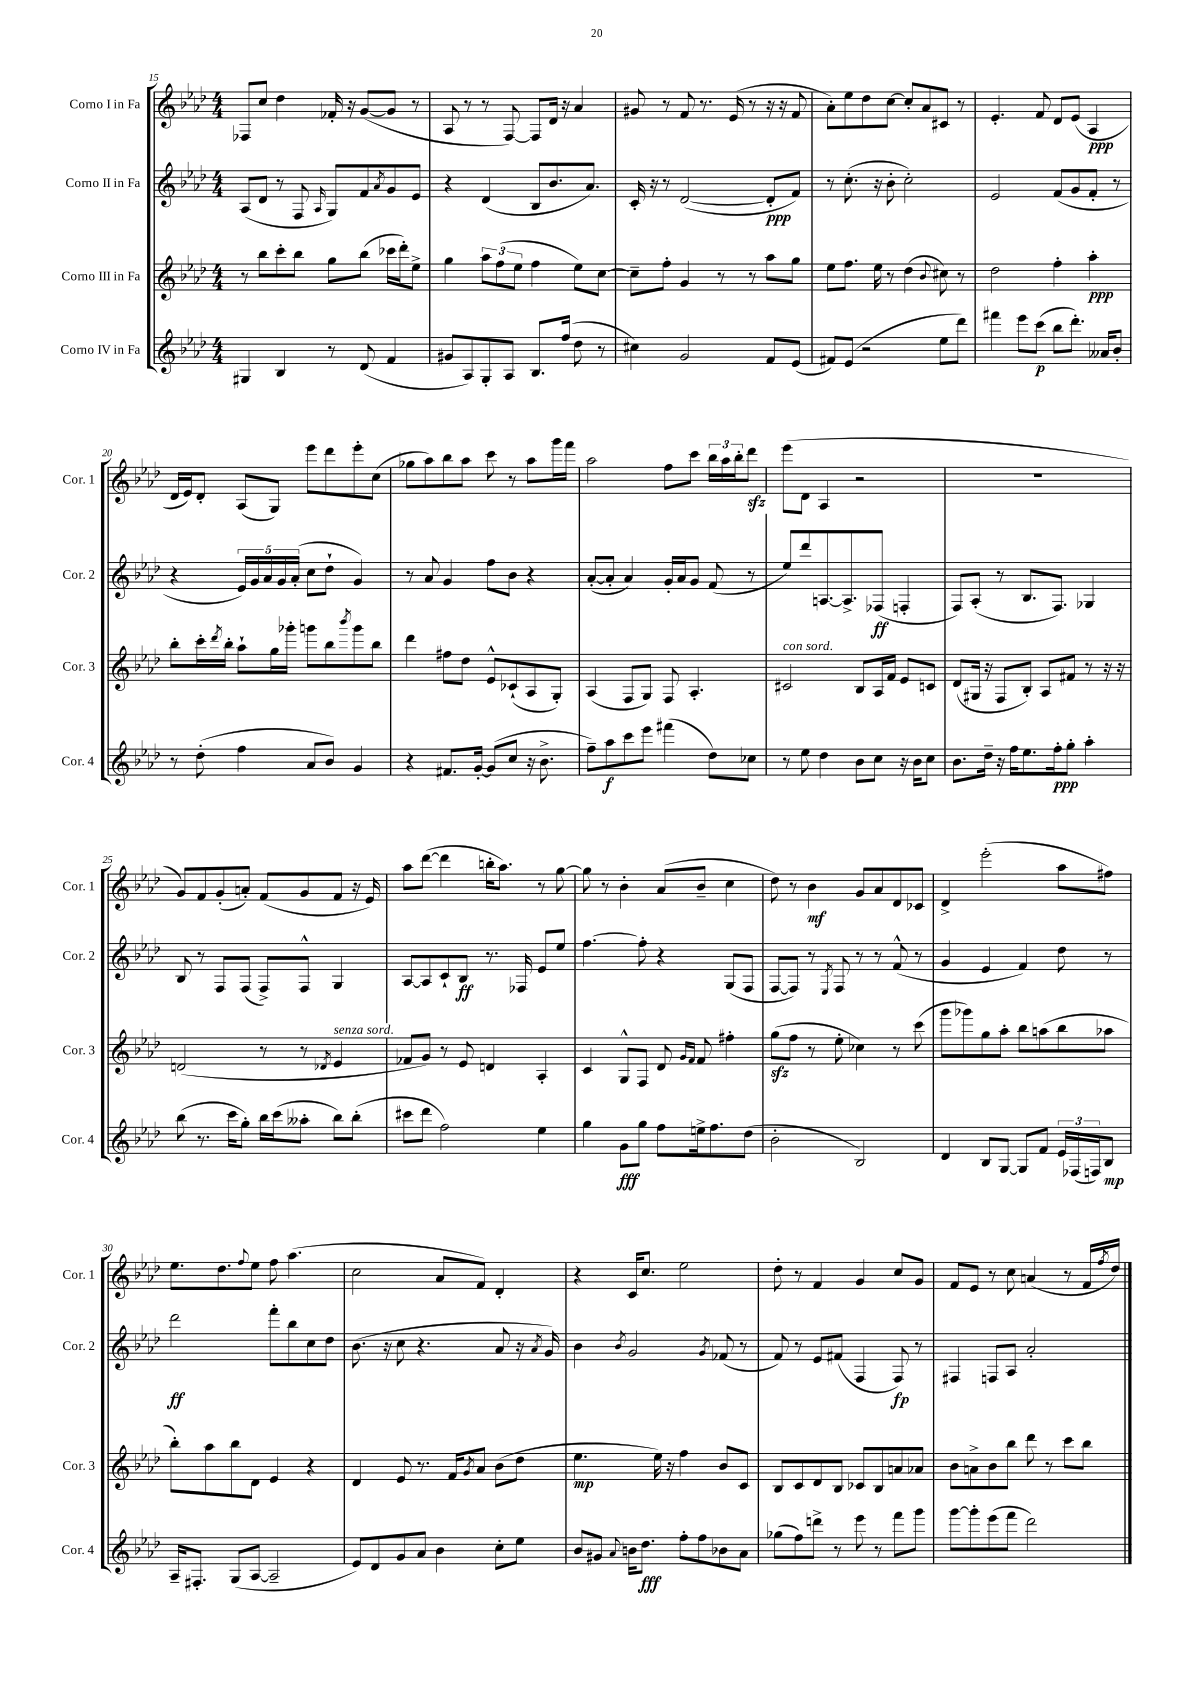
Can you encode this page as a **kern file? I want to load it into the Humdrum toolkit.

**kern	**kern	**kern	**kern
*staff4	*staff3	*staff2	*staff1
*clefG2	*clefG2	*clefG2	*clefG2
*k[b-e-a-d-]	*k[b-e-a-d-]	*k[b-e-a-d-]	*k[b-e-a-d-]
*M4/4	*M4/4	*M4/4	*M4/4
4G#	8r	(8A-	8F-
.	8bb-	8d-	8cc
4B-	8ccc'	8r	4dd-
.	8bb-	8F	.
.	.	16qqA-	.
8r	8gg	8G)	16f-'
.	.	.	16r
(8d-	(8bb-	8f	([8g
.	.	8qa-	.
4f	16ccc-	8g	8g]
.	16ddd-')	.	.
.	8ee-^	8e-	8r
=	=	=	=
8g#	4gg	4r	8A-
8A-)	.	.	8r
8G'	12aa-	(4d-	8r
.	(12ff	.	.
8A-	.	.	[8F)
.	12ee-	.	.
8.B-	4ff	8B-	8F]
.	.	8.b-	16d-
(16ff	.	.	16r
8dd-	8ee-)	.	4a-
.	.	8.a-)	.
8r	[8cc	.	.
=	=	=	=
4cc#)	8cc~]	16c'	8g#
.	.	16r	.
.	8ff'	8r	8r
2g	4g	([2d-	8f
.	.	.	8.r
.	8r	.	.
.	.	.	(16e-
.	8r	.	8r
8f	8aa-	8d-']	16r
.	.	.	16r
(8e-	8gg	8f)	8f
=	=	=	=
8f#)	8ee-	8r	8a-')
(8e-	8.ff	(8.cc'	8ee-
2r	.	.	8dd-
.	16ee-	16r	.
.	8r	8b-'	[8cc
.	(4dd-	2cc')	8cc']
.	.	.	8a-
.	8qqb-	.	.
8ee-	8cc#)	.	8c#
8ddd-)	8r	.	8r
=	=	=	=
4fff#	2dd-	2e-	4.e-'
8eee-	.	.	.
(8ccc	.	.	8f
8bb-	4ff'	(8f	8d-
8.ddd-')	.	8g	(8e-
.	4aa-'	8f'	4A-
16a--	.	.	.
8b-'	.	8r	.
=	=	=	=
8r	8bb-'	4r	16d-
.	.	.	16e-)
(8dd-'	16ccc'	.	8d-'
.	8qddd-	.	.
.	16bb-'	.	.
4ff	8aa-`	20e-)	(8A-
.	.	20g	.
.	.	20a-	.
.	16gg	.	8G)
.	.	20g	.
.	16ggg-'	.	.
.	.	(20a-'	.
8a-	8ggg	8cc	8eee-
8b-)	8bb-	8dd-`	8ddd-
.	8qbbb-	.	.
4g	8ggg	4g)	8eee-'
.	8bb-	.	(8cc
=	=	=	=
4r	4ddd-	8r	8gg-
.	.	8a-	8aa-)
8.f#	8ff#	4g	8bb-
.	8dd-	.	8aa-
[16g'	.	.	.
(8g]	8e-^^	8ff	8ccc
8cc	(8c-`	8b-	8r
16r	8A-	4r	8aa-
8.b-^	.	.	.
.	8G')	.	16ggg
.	.	.	16fff
=	=	=	=
8ff~)	(4A-	([8a-'	2aa-
8aa-	.	8a-']	.
8ccc	8F	4a-)	.
8eee-	8G)	.	.
(4fff#	8F	16g'	8ff
.	.	16a-	.
.	4.A-'	8g	8ccc
8dd-)	.	(8f	24bb-
.	.	.	24aa-
.	.	.	24bb-'
8cc-	.	8r	8ddd-
=	=	=	=
8r	2c#	8ee-)	(8eee-
8ee-	.	8ddd-	8d-
4dd-	.	[8.A	4A-
.	.	8.A^]	.
8b-	8B-	.	2r
8cc	16A-	(8F-	.
.	16f	.	.
16r	8e-	4F'	.
16b-	.	.	.
8cc	8c	.	.
=	=	=	=
8.b-	(8d-	8F)	1r
.	16G#	(8A-'	.
16dd-~	16r	.	.
16r	8F	8r	.
16ff	.	.	.
8.ee-	8B-')	8.B-	.
.	8A-	.	.
16ff'	.	8.F)	.
8gg'	8f#	.	.
4aa-'	8r	4G-	.
.	16r	.	.
.	16r	.	.
=	=	=	=
(8bb-	(2d	8B-	8g)
8.r	.	8r	8f
.	.	8F	(8g'
16ccc	.	.	.
8gg')	.	(8F	8a')
16bb-	8r	8F^)	(8f
(16ccc	.	.	.
8aa--'	8r	8F^^	8g
.	8qd-	.	.
8bb-)	4e-	4G	8f
(8bb-'	.	.	16r
.	.	.	16e-)
=	=	=	=
8ccc#	8f-	[8A-	8aa-
8ddd-	8g)	8A-]	([8ddd-
2ff)	8r	8c`	4ddd-]
.	8e-	8B-	.
.	4d	8.r	16bb'
.	.	.	8.aa-)
.	.	16F-	.
4ee-	4A-'	8e-	8r
.	.	8ee-	[8gg
=	=	=	=
4gg	4c	[4.ff	8gg]
.	.	.	8r
8g	8G^^	.	4b-'
8gg	8F	8ff']	.
8ff	8d-	4r	(8a-
.	16qqg	.	.
.	16qqf	.	.
16ee^	8f	.	8b-~
8.ff	.	.	.
.	4ff#'	(8G	4cc
(8dd-	.	8F	.
=	=	=	=
2b-'	(8gg	[8F	8dd-)
.	8ff	8F])	8r
.	8r	8r	4b-
.	.	8qE-	.
.	8ee-'	8F	.
2B-)	4cc-)	8r	8g
.	.	8r	8a-
.	8r	(8f^^	8d-
.	(8ccc	8r	8c-
=	=	=	=
4d-	8ggg	4g	4d-^
.	8ggg-)	.	.
8B-	8gg	4e-	(2eee-'
[8G	8aa-'	.	.
8G]	8bb-	4f)	.
8f	(8aa	.	.
24e-	8bb-	8dd-	8aa-
(24F-	.	.	.
24F)	.	.	.
8B-	8aa-	8r	8ff#)
=	=	=	=
16A-~	8bb-')	2ddd-	8.ee-
8.F#'	.	.	.
.	8aa-	.	.
.	.	.	8.dd-
(8G	8bb-	.	.
.	.	.	8qqff
[8A-	8d-	.	8ee-
2A-~]	4e-	8fff'	8ff
.	.	8bb-	(4.aa-
.	4r	8cc	.
.	.	8dd-	.
=	=	=	=
8e-)	4d-	(8.b-	2cc
8d-	.	.	.
.	.	16r	.
8g	8e-	8cc	.
8a-	8.r	4.r	.
4b-	.	.	8a-
.	16f	.	.
.	8qg	.	.
.	8a-	.	8f)
8cc'	(8b-	8a-	4d-'
8ee-	8dd-	16r	.
.	.	8qa-	.
.	.	16g)	.
=	=	=	=
8b-	4.ee-	4b-	4r
8g#	.	.	.
8qqa-	.	8qb-	.
16b	.	2g	16c
8.dd-	.	.	8.cc
.	16ee-)	.	.
.	16r	.	.
8ff'	4ff	.	2ee-
8ff	.	.	.
.	.	8qg	.
8b-	8b-	(8f-	.
8a-	8c	8r	.
=	=	=	=
(8gg-	8B-	8f)	8dd-'
8ff)	8c	8r	8r
8ddd^	8d-	8e-	4f
8r	8B-	(8f#	.
8eee-	8c-	4F	4g
8r	8B-	.	.
8fff	8a	8F)	8cc
8ggg	8a-	8r	8g
=	=	=	=
[8ggg	8b-	4F#	8f
8ggg']	8a^	.	8e-
(8eee-	8b-	8F	8r
8fff	8bb-	8A-	8cc
2ddd-)	8ddd-	2a-'	(4a
.	8r	.	.
.	8ccc	.	8r
.	8bb-	.	16f
.	.	.	8qff
.	.	.	16dd-)
==	==	==	==
*-	*-	*-	*-
